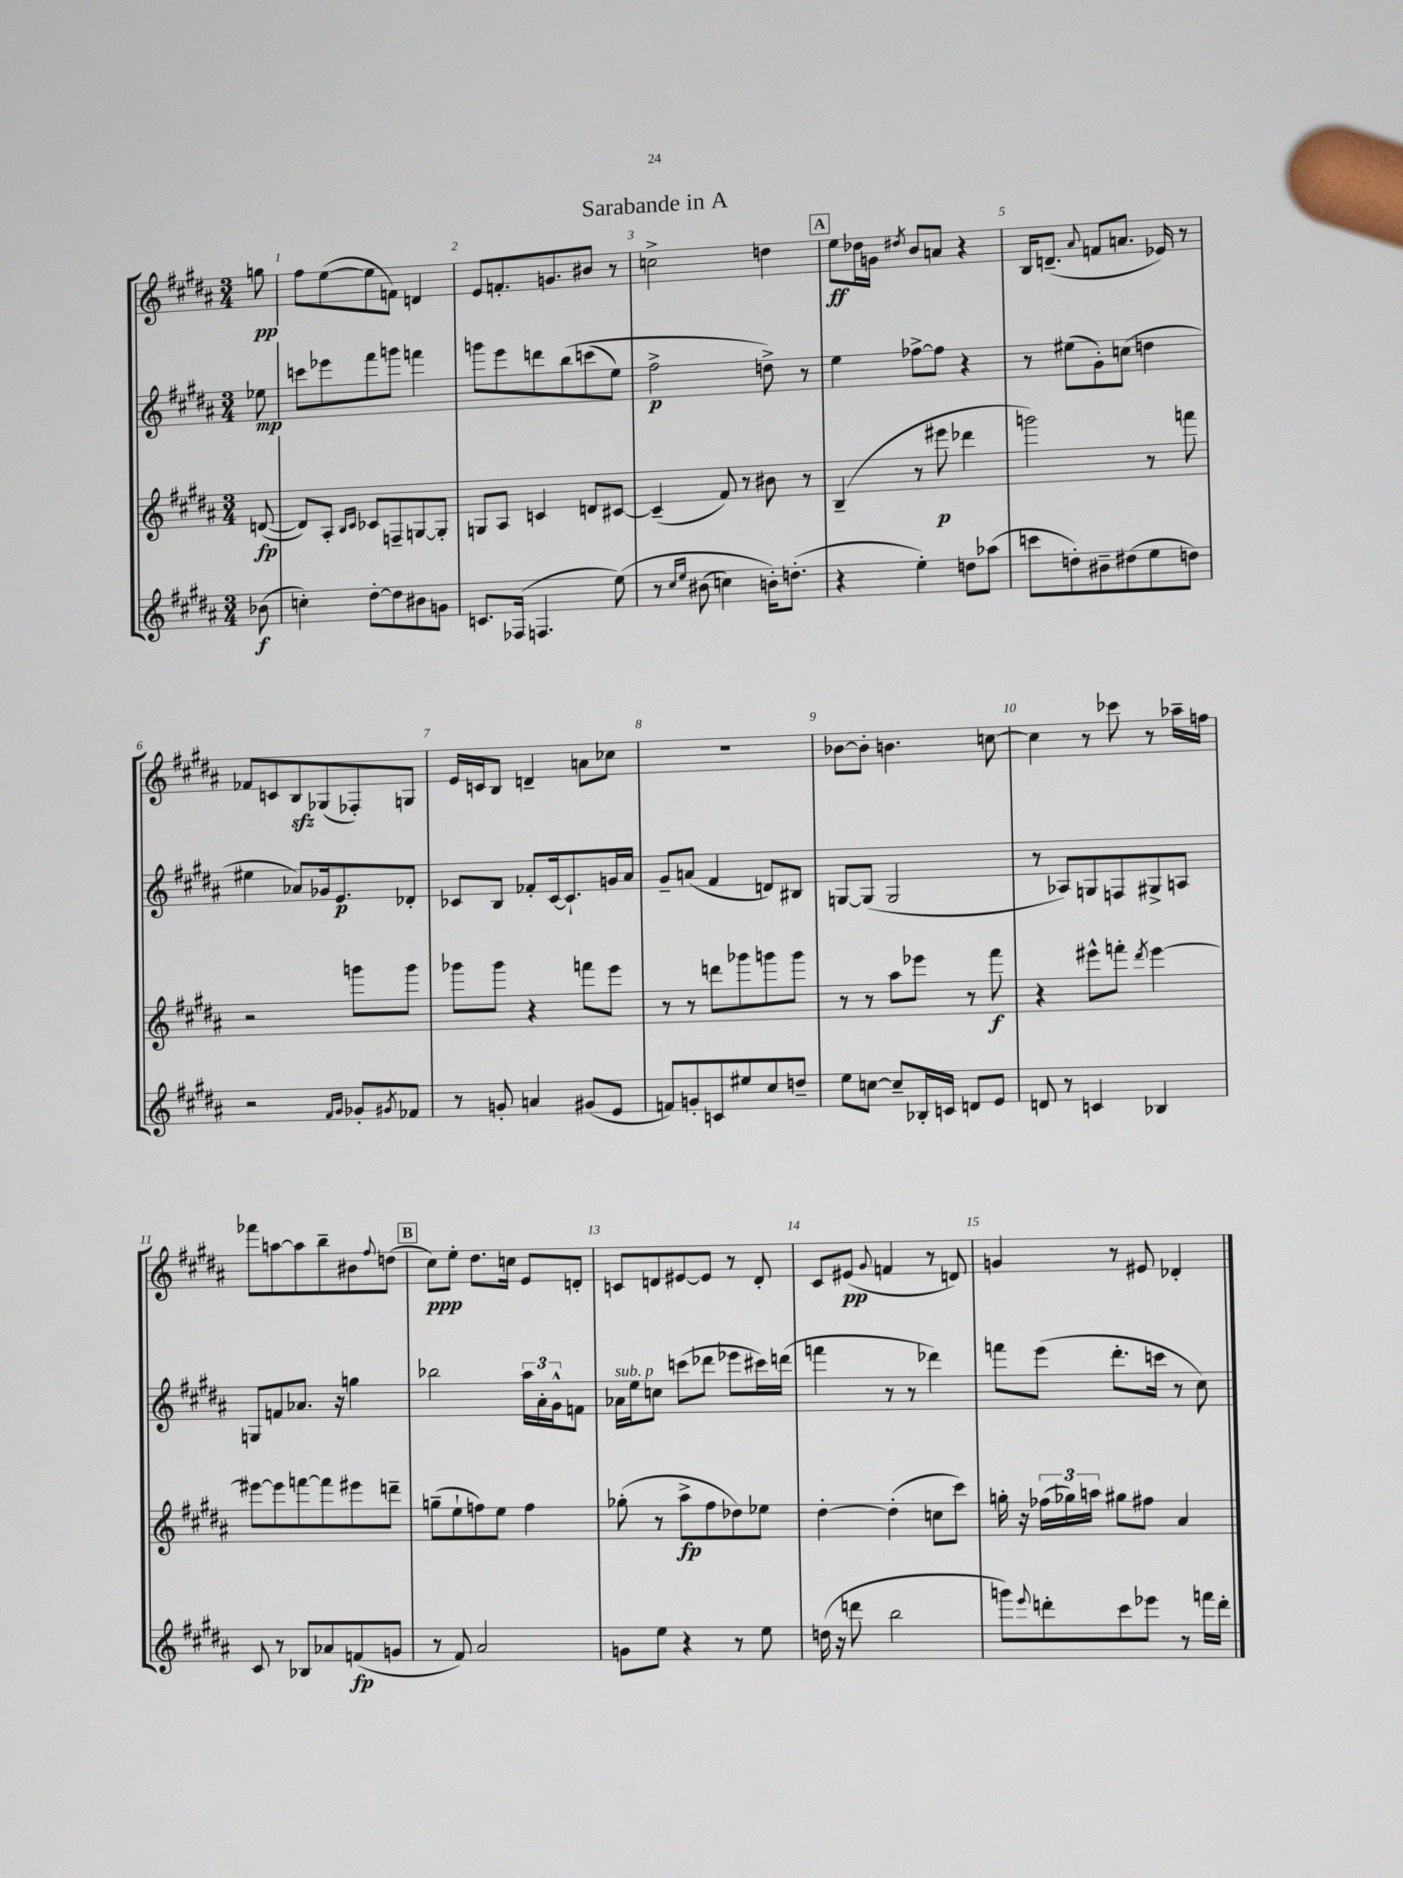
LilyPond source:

\header { title = "Sarabande in A" }
<<
\new StaffGroup <<
\new Staff = "s0" {
    \clef treble \key b \major \numericTimeSignature \time 3/4 \partial 8
    g''8\pp |
    fis''8 e''8~( e''8 f'8) d'4 |
    e'8 f'8.-. g'8. bis'8 r8 |
    c''2-> d''4 |
    \mark \markup { \box "A" } e''8\ff des''16 g'16 \acciaccatura { dis''8 } b'8 a'8 r4 |
    b16 d'8.--( \appoggiatura { ais'8 } f'8 a'8. ees'16) r8 |
    fes'8 c'8 b8\sfz ges8( fes8-.) g8 |
    e'16 c'16 b8 d'4-- a'8 ces''8 |
    R2. |
    bes'8~ bes'8-. b'4. c''8~ |
    c''4 r8 ces'''8 r8 aes''16-- f''16 |
    fes'''8 a''8~ a''8 b''8-- bis'8 \appoggiatura { fis''8 } d''8( |
    \mark \markup { \box "B" } cis''8\ppp) e''8-. dis''8. c''16 e'8 d'8-. |
    c'8 d'8 eis'8~ eis'8 r8 d'8-. |
    cis'8 eis'8\pp( \appoggiatura { gis'8 } f'4 r8 d'8) |
    g'4 r8 eis'8 des'4-. \bar "|." |
}
\new Staff = "s1" {
    \clef treble \key b \major \numericTimeSignature \time 3/4 \partial 8
    ees''8\mp |
    c'''8 ees'''8 fis'''8 g'''8 f'''4 |
    g'''8 e'''8 d'''8 b''8\( c'''8( e''8) |
    fis''2->\p d''8->\) r8 |
    \mark \markup { \box "A" } e''4 fes''8~-> fes''8 r4 |
    r8 eis''8( gis'8-.) c''8( d''4 |
    eis''4 aes'8) ges'16 e'8.\p des'8-. |
    ces'8 b8 fes'8-. ces'16~ ces'8.-! g'16 ais'16 |
    gis'8-- a'8( fis'4 d'8) bis8 |
    g8~ g8( g2 |
    r8 aes8) g8 f8 gis8-> a8 |
    g8 f'8 aes'8. r16 g''4 |
    \mark \markup { \box "B" } bes''2 \tuplet 3/2 { ais''16 ais'16-. gis'16-^ } f'8 |
    aes'16^\markup { \italic "sub. p" } e''16 c''8 c'''8( des'''8 ees'''8 cis'''16) d'''16( |
    f'''4 r8 r8 des'''4) |
    f'''8 e'''8( dis'''8.-. c'''16 r8 cis''8) \bar "|." |
}
\new Staff = "s2" {
    \clef treble \key b \major \numericTimeSignature \time 3/4 \partial 8
    d'8~\fp( |
    d'8) ais8-. \grace { b16 cis'16 } ces'8 f8-- g8~ g8-. |
    g8 ais8 c'4 d'8 cis'8~ |
    cis'4--( fis'8) r8 bis'8 r8 |
    \mark \markup { \box "A" } b4--( r8 eis'''8\p des'''4 |
    g'''2) r8 f'''8 |
    r2 g'''8 g'''8 |
    ges'''8 ges'''8 r4 f'''8 e'''8 |
    r8 r8 d'''8 ges'''8 g'''8 g'''8 |
    r8 r8 ais''8 ees'''8 r8 fis'''8\f |
    r4 eis'''8-^ f'''8-. \acciaccatura { dis'''8 } eis'''4~ |
    eis'''8~ eis'''8 f'''8~ f'''8 eis'''8 d'''8-- |
    \mark \markup { \box "B" } g''8--( e''8-! f''8) e''8 f''4 |
    ges''8-.( r8 ais''8->\fp fis''8 des''8) ees''8 |
    dis''4~-. dis''4-.( c''8 cis'''8) |
    g''16-. r16 \tuplet 3/2 { fes''16( ges''16) a''16 } gis''8 fis''8 ais'4 \bar "|." |
}
\new Staff = "s3" {
    \clef treble \key b \major \numericTimeSignature \time 3/4 \partial 8
    bes'8\f( |
    c''4-.) dis''8~-. dis''8 bis'8 g'8 |
    c'8. fes16( f4. e''8)\( |
    r8 \grace { cis''16 e''16 } bis'8( c''4) b'16-.\) d''8.-.( |
    \mark \markup { \box "A" } r4 e''4-.) d''8 aes''8( |
    c'''8 d''8-.) bis'8-- dis''8( e''8 d''8) |
    r2 \grace { fis'16 gis'16 } ges'8-. \acciaccatura { gis'8 } fes'8 |
    r8 g'8-. a'4 gis'8( e'8 |
    f'8) g'8-. c'8 eis''8 cis''8 d''8-- |
    e''8 c''8~ c''8-- bes16-. c'16 d'8 e'8 |
    d'8 r8 c'4 bes4 |
    cis'8 r8 bes8 aes'8 f'8\fp( g'8 |
    \mark \markup { \box "B" } r8 fis'8) ais'2 |
    g'8 e''8 r4 r8 e''8 |
    d''16( r16 d'''8 b''2 |
    g'''8) \appoggiatura { e'''8 } d'''8-. cis'''8 ees'''8 r8 f'''16 d'''16-. \bar "|." |
}
>>
>>
\layout { \context { \Score \override BarNumber.break-visibility = ##(#f #t #t) barNumberVisibility = #all-bar-numbers-visible } }
